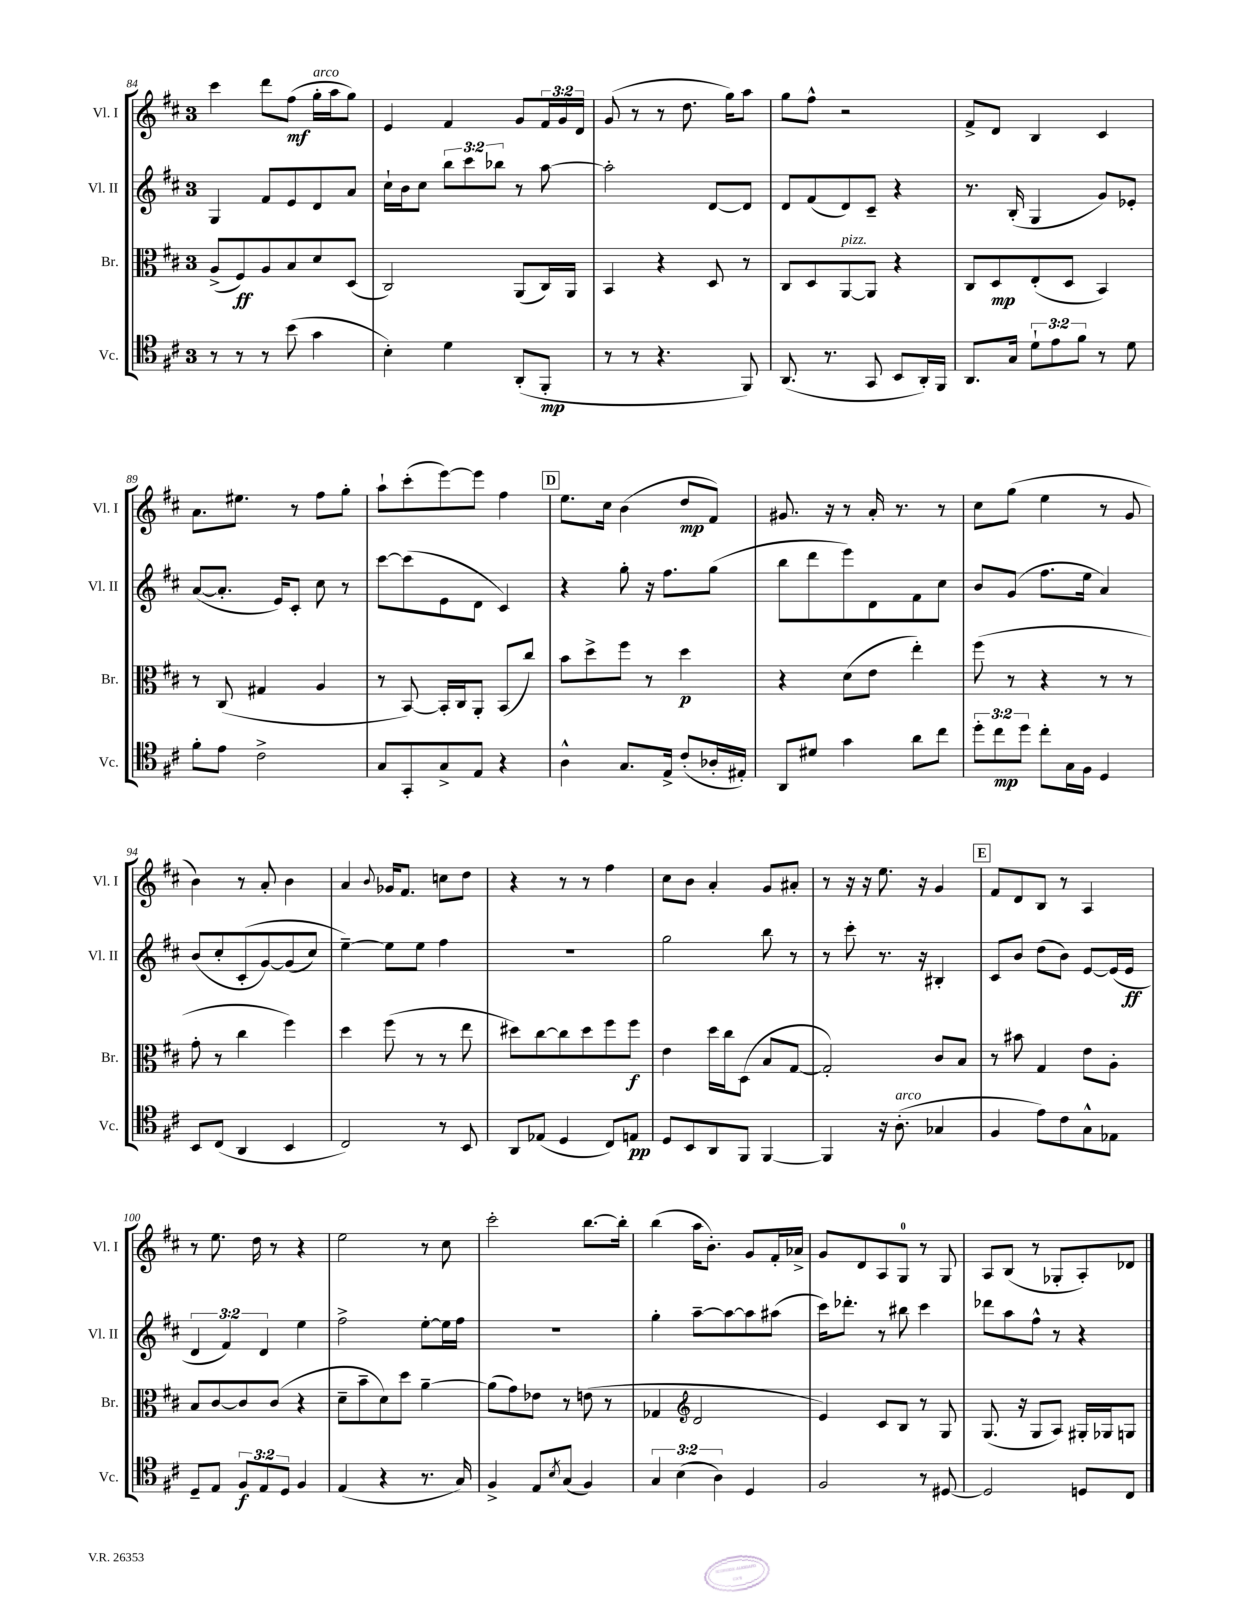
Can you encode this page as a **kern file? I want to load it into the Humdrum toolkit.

**kern	**kern	**kern	**kern
*staff4	*staff3	*staff2	*staff1
*clefC4	*clefC3	*clefG2	*clefG2
*k[f#c#]	*k[f#c#]	*k[f#c#]	*k[f#c#]
*M3/4	*M3/4	*M3/4	*M3/4
8r	(8A^	4G	4ccc#
8r	8F#)	.	.
8r	8A	8f#	8ddd
(8b	8B	8e	(8ff#
4g	8d	8d	16gg'
.	.	.	16aa
.	(8D	8a	8gg)
=	=	=	=
4B')	2C#)	16cc#`	4e
.	.	16b	.
.	.	8cc#	.
4d	.	12bb	4f#
.	.	12ccc#	.
.	.	12bb-	.
(8AA'	(8AA	8r	8g
8FF#'	16C#)	[8aa	24f#
.	.	.	24g
.	16AA	.	.
.	.	.	24d
=	=	=	=
8r	4BB	2aa']	(8g
8r	.	.	8r
4.r	4r	.	8r
.	.	.	8.dd
.	8D	[8d	.
.	.	.	16gg)
8FF#)	8r	8d]	8aa
=	=	=	=
(8.AA	8C#	8d	8gg
.	8D	(8f#	8ff#^^
8.r	.	.	.
.	[8AA	8d)	2r
8GG	8AA]	8c#~	.
8BB	4r	4r	.
16AA')	.	.	.
16FF#	.	.	.
=	=	=	=
8.AA	8C#	8.r	8f#^
.	8D	.	8d
16G	.	(16B'	.
12d`	(8E'	4G	4B
12e	.	.	.
.	8D	.	.
12f#	.	.	.
8r	4BB)	8g)	4c#
8d	.	8e-'	.
=	=	=	=
8f#'	8r	([8a	8.a
8e	(8C#	8.a']	.
.	.	.	8.ee#
2c#^	4G#	.	.
.	.	16e)	.
.	.	8c#'	8r
.	4A	8cc#	8ff#
.	.	8r	8gg'
=	=	=	=
8G	8r	[8ccc#	8aa`
8GG'	[8BB)	(8ccc#]	(8ccc#'
8G^	16BB']	8e	[8eee)
.	16C#	.	.
8E	8AA'	8d	8eee]
4r	(8BB	4c#)	4ff#
.	8cc#)	.	.
=	=	=	=
4A^^	8b	4r	8.ee
.	8dd^	.	.
.	.	.	16cc#
8.G	8ff#	8gg'	(4b
.	8r	16r	.
16E^	.	8.ff#	.
(8c#'	4dd	.	8dd
16A-'	.	(8gg	8f#)
16E#')	.	.	.
=	=	=	=
8AA	4r	8bb	8.g#
8d#	.	8ddd	.
.	.	.	16r
4g	(8d	8eee)	8r
.	8e	8d	16a'
.	.	.	8.r
8a	4ee')	8f#	.
8cc#	.	8cc#	8r
=	=	=	=
12dd'	(8ff#	8b	8cc#
12cc#	.	.	.
.	8r	(8g	(8gg
12dd	.	.	.
8cc#'	4r	8.ff#	4ee
16G	.	.	.
16F#	.	16ee	.
4D	8r	4a)	8r
.	8r	.	8g
=	=	=	=
8BB	8g'	(8b	4b)
(8C#	8r	8cc#'	.
4AA	4cc#	&(8c#'	8r
.	.	[8g)	8a'
4BB	4ff#)	(8g]	4b
.	.	8cc#)	.
=	=	=	=
2C#)	4dd	[4ee~&)	4a
.	.	.	8qqb
.	(8ff#	8ee]	16g-
.	.	.	8.f#
.	8r	8ee	.
8r	8r	4ff#	8cc
8BB	8ee	.	8dd
=	=	=	=
8AA	8dd#)	2.r	4r
(8E-	[8cc#	.	.
4D	8cc#]	.	8r
.	8dd#	.	8r
8C#)	8ff#	.	4ff#
8E	8ff#	.	.
=	=	=	=
8D	4e	2gg	8cc#
8BB	.	.	8b
8AA	16dd	.	4a'
.	16cc#	.	.
8FF#	(8D	.	.
[4FF#	8B	8bb	8g
.	[8G	8r	8a#'
=	=	=	=
4FF#]	2G'])	8r	8r
.	.	8ccc#'	16r
.	.	.	16r
16r	.	8.r	8.ee
(8.A'	.	.	.
.	.	16r	16r
4G-	8c#	4B#'	4g
.	8B	.	.
=	=	=	=
4F#	8r	8c#	8f#
.	8b#	8b	8d
8e)	4G	(8dd	8B
8c#	.	8b)	8r
8G^^	8e	[8e	4A
8E-	8A'	(16e]	.
.	.	16e	.
=	=	=	=
8D~	8B	6d	8r
8E	[8c#	.	8.ee
.	.	6f#)	.
12F#	8c#]	.	.
.	.	.	16dd
12E	.	6d	.
.	(8c#	.	8r
12D	.	.	.
4F#	4r	4ee	4r
=	=	=	=
(4E	8d~	2ff#^	2ee
.	8b~	.	.
4r	8d)	.	.
.	8dd	.	.
8.r	[4a~	[8ee'	8r
.	.	16ee]	8cc#
16G)	.	16ff#	.
=	=	=	=
4F#^	(8a]	2.r	2ccc#'
.	8g)	.	.
8E	8e-	.	.
8qB	.	.	.
(8G	8r	.	.
4F#)	(8e	.	[8.bb
.	8r	.	.
.	.	.	16bb']
=	=	=	=
6G	4G-	4gg'	(4bb
(6B	.	.	.
*	*clefG2	*	*
.	2d	[8aa~	16aa
.	.	.	8.b')
6A)	.	.	.
.	.	8aa_	.
4D	.	8aa]	8g
.	.	(8aa#	16f#'
.	.	.	16a-^
=	=	=	=
2F#	4e)	16ccc#)	8g
.	.	8.ddd-'	.
.	.	.	8d
.	8c#	8r	8A
.	8B	8bb#	8G
8r	8r	4ccc#	8r
[8D#	8G	.	8G
=	=	=	=
2D#]	(8.G	8ddd-	8A
.	.	8aa	(8B
.	16r	.	.
.	8G	8ff#^^	8r
.	8A)	8r	8G-'
8D	16G#'	4r	8A')
.	16G-	.	.
8C#	8G	.	8d-
==	==	==	==
*-	*-	*-	*-
